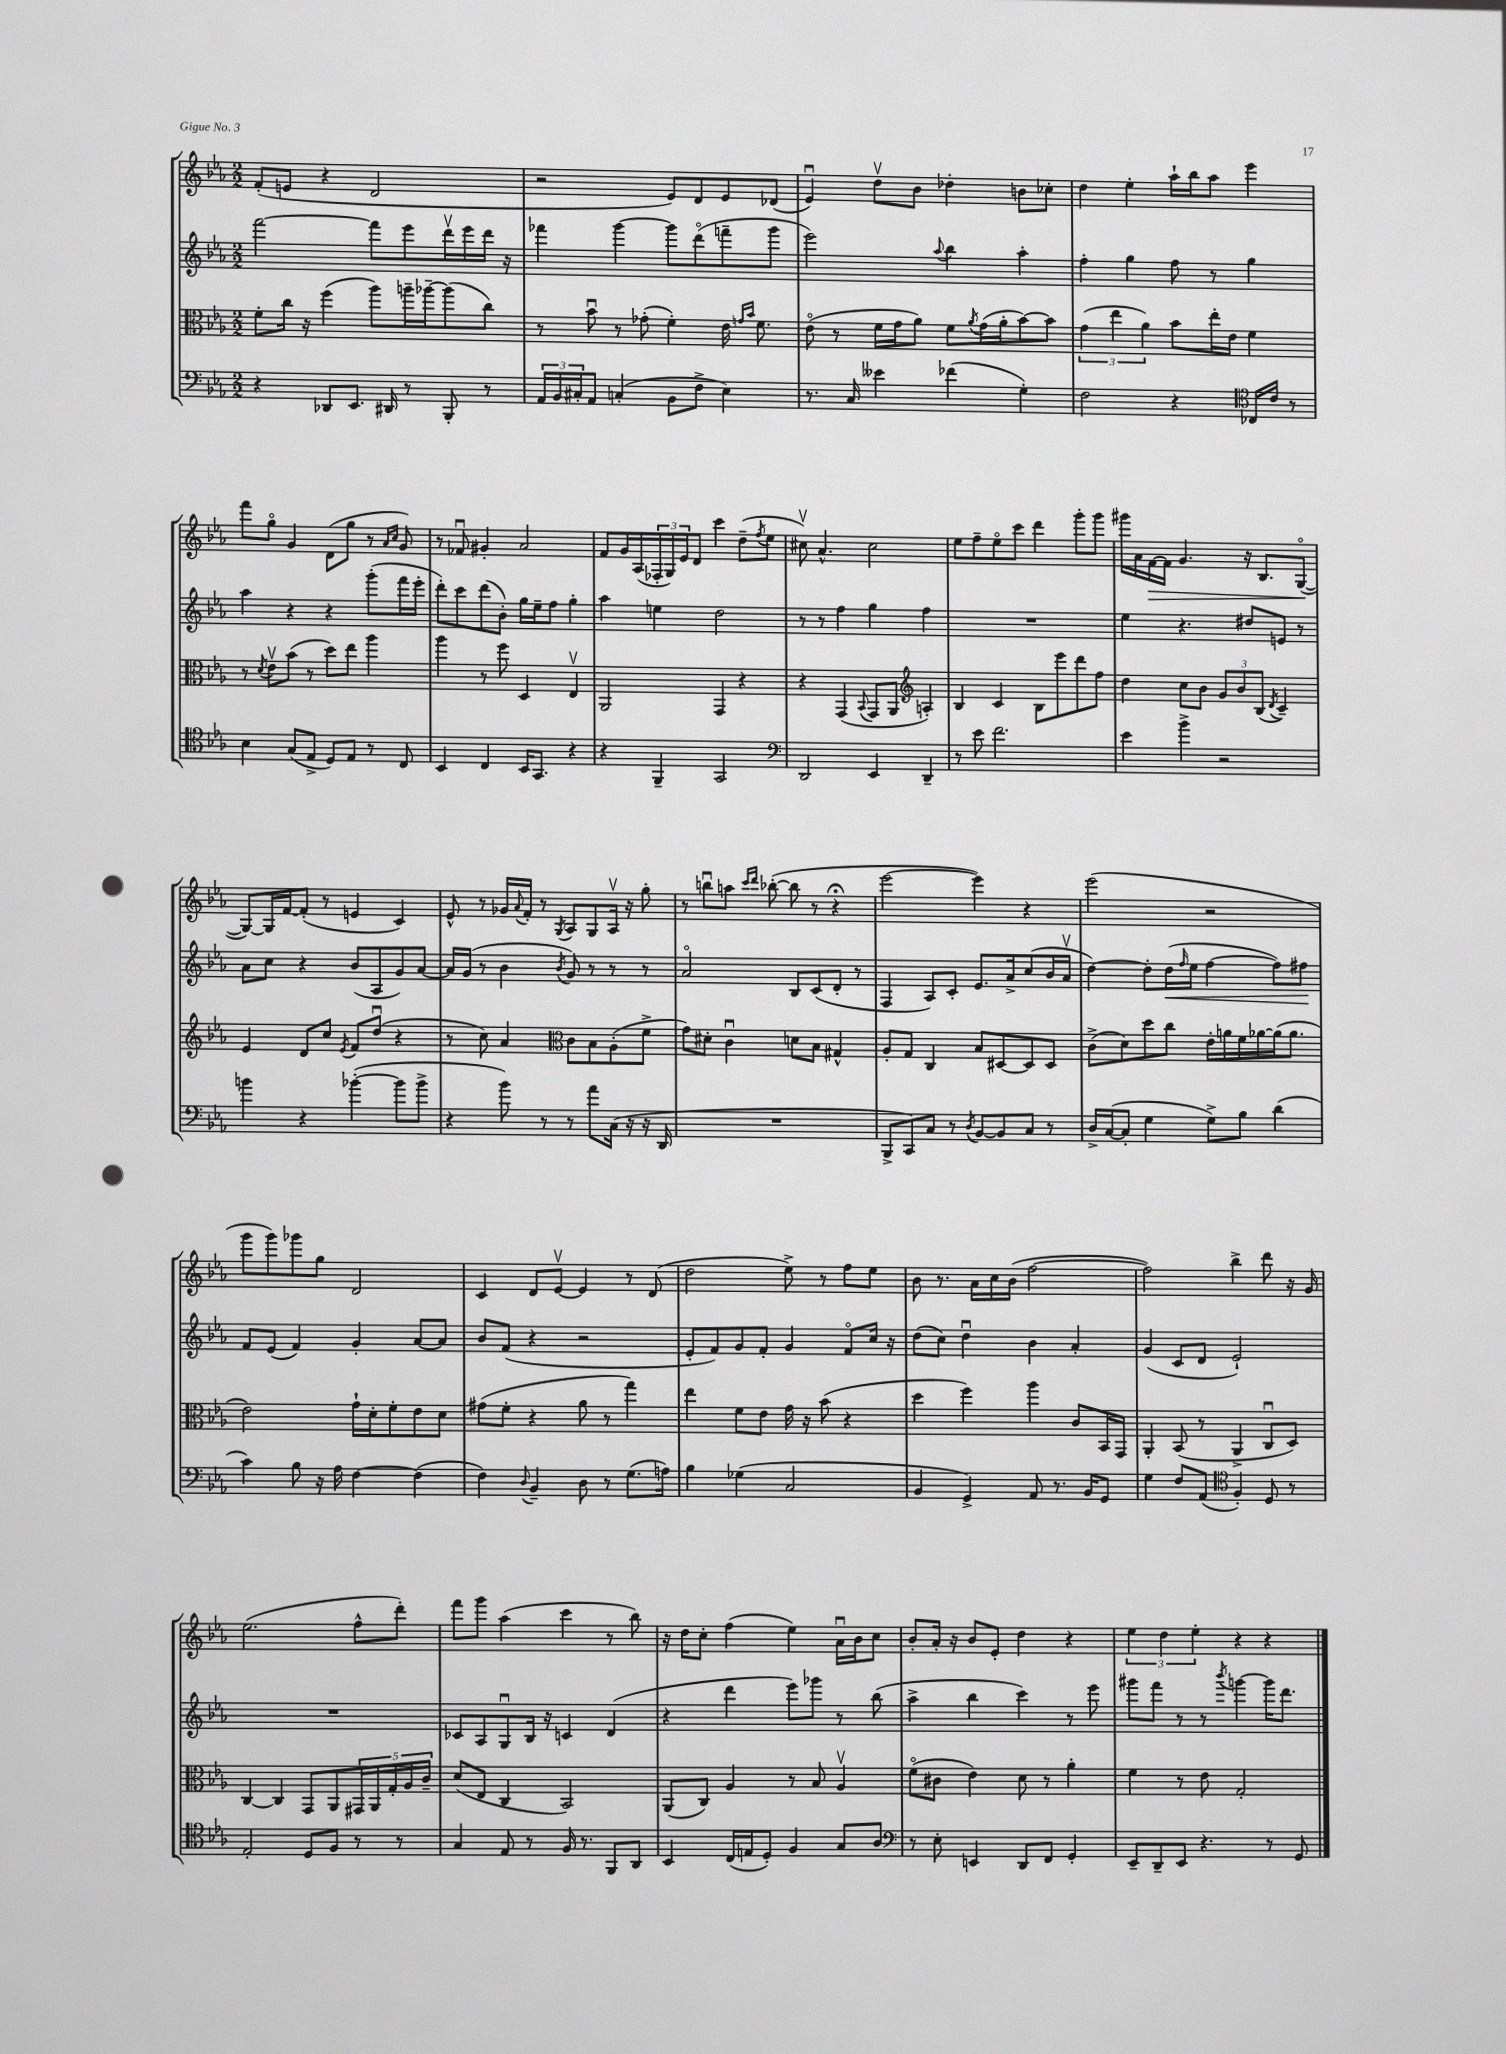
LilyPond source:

<<
\new StaffGroup <<
\new Staff = "s0" {
    \clef treble \key ees \major \numericTimeSignature \time 2/2
    f'8-.( e'8 r4 d'2 |
    r2 ees'8) d'8 ees'8 des'8( |
    ees'4\downbow) d''8\upbow bes'8 des''4-. b'8 ces''8-. |
    d''4 ees''4-. aes''16-! bes''16 aes''8 ees'''4 |
    f'''8 g''8\flageolet g'4 d'8( g''8 r8 \grace { aes'16 c''16 } g'8) |
    r8 fes'8\downbow gis'4-. aes'2 |
    f'8 g'16 aes16( \tuplet 3/2 { fes16-. g16) ees'16 } d'8 c'''4 d''8--( \acciaccatura { f''8 } ees''8 |
    cis''8\upbow) aes'4.-^ cis''2 |
    ees''8 f''8-- ees''8\flageolet c'''8 d'''4 g'''8-. g'''8 |
    gis'''16 aes'16 f'16~\> f'16 g'4. r16 bes8. g8~\flageolet\!( |
    g8~) g16 f'16~ f'8-.( r8 e'4 c'4) |
    ees'8-^ r8 ges'16 \appoggiatura { aes'8 } f'16-. r8 \acciaccatura { g8 } aes8 g8 aes16\upbow r16 g''8-. |
    r8 b''8\downbow a''8 \grace { c'''16 d'''16 } bes''8~-.( bes''8 r8 r4\fermata |
    ees'''2~ ees'''4) r4 |
    ees'''2( r2 |
    g'''8 g'''8) ges'''8 g''8 d'2 |
    c'4 d'8 ees'8~\upbow ees'4 r8 d'8( |
    d''2 ees''8->) r8 f''8 ees''8 |
    bes'8 r8. aes'16 c''16 bes'16( f''2~ |
    f''2) bes''4-> d'''8 r16 g'16 |
    ees''2.( f''8-^ d'''8-.) |
    f'''8 g'''8 aes''4( c'''4 r8 bes''8) |
    r16 d''16 c''8-. f''4( ees''4) aes'16\downbow bes'16 c''8 |
    bes'8-. aes'16-. r16 bes'8 ees'8-. d''4 r4 |
    \tuplet 3/2 { ees''4 d''4 ees''4-. } r4 r4 \bar "|." |
}
\new Staff = "s1" {
    \clef treble \key ees \major \numericTimeSignature \time 2/2
    f'''2~ f'''8 ees'''8 d'''16\upbow ees'''16 d'''16 r16 |
    fes'''4 g'''4~ g'''8 d'''8\flageolet( f'''8-- g'''8 |
    ees'''2) \appoggiatura { aes''8 } bes''4 aes''4-. |
    f''4-. g''4 f''8 r8 g''4 |
    aes''4 r4 r4 g'''8-.( f'''16 ees'''16-. |
    d'''8-.) c'''8 d'''8( bes'8-.) g''16 ees''16-- f''8 g''4-. |
    aes''4 e''4 d''2 |
    r8 r8 f''4 g''4 f''4 |
    R1 |
    ees''4 r4. dis''8 e'8 r8 |
    aes'8 c''8 r4 bes'8( aes8 g'8) aes'8~ |
    aes'16 g'16( r8 bes'4 \acciaccatura { bes'8 } g'8) r8 r8 r8 |
    aes'2\flageolet bes8 c'8( d'8-. r8 |
    f4 aes8) c'8-. ees'8. aes'16-> c''8( bes'16 aes'16\upbow |
    d''4~) d''8-. d''16\<( \grace { f''16 } ees''16 f''4~ f''8) fis''8\! |
    f'8 ees'8( f'4) g'4-. aes'8~ aes'8 |
    bes'8 f'8( r4 r2 |
    ees'8-. f'8) g'8 f'8-. g'4 f'8\flageolet c''16 r16 |
    d''8( c''8) d''4\downbow bes'4 aes'4-. |
    g'4( c'8 d'8 ees'2-!) |
    R1 |
    ces'8 aes8 g8\downbow bes16 r16 c'4 d'4( |
    r4 d'''4 ees'''8) ges'''8 r8 bes''8( |
    aes''4-> bes''4 c'''4) r8 ees'''8 |
    gis'''8 f'''8 r8 r8 \acciaccatura { bes'''8 } g'''4~ g'''16 d'''8. \bar "|." |
}
\new Staff = "s2" {
    \clef alto \key ees \major \numericTimeSignature \time 2/2
    f'8-. c''16 r16 f''4( aes''8) a''16-- aes''16~-- aes''8( c''8) |
    r8 bes'8\downbow r8 ges'8-.( f'4-.) ees'16 \grace { g'16 bes'16 } f'8. |
    ees'8\flageolet( r8 f'16 g'16 aes'8) f'8 \acciaccatura { aes'8 } g'16( aes'16-. bes'8~) bes'8 |
    \tuplet 3/2 { g'4( ees''4 aes'4) } bes'8 ees''16-. ees'16 f'4 |
    r8 \acciaccatura { d'8 } ees'8\upbow bes'8( r8 d''8) ees''8 aes''4 |
    aes''4 r8 f''8 d4 ees4\upbow |
    aes,2 g,4 r4 |
    r4 g,4( \appoggiatura { bes,8 } g,8 aes,8 \clef treble a4-.) |
    bes4 c'4 bes8 ees'''8 d'''8 f''8 |
    d''4 c''8 bes'8 \tuplet 3/2 { g'8 bes'8 bes8( } \acciaccatura { d'8 } c'4--) |
    ees'4 d'8 c''8 \acciaccatura { ees'8 } f'8 d''8\downbow( r4 |
    r8 c''8) aes'4 \clef alto c'8 bes8 aes8-.( f'8-> |
    g'8) dis'8-. c'4\downbow d'8 bes8 gis4-^ |
    aes8-. g8 c4 bes8 dis8~ dis8 dis8 |
    c'8->( d'8) d''8 c''8 ees'16-. a'16 f'16 aes'16~ aes'16( aes'8. |
    ees'2) g'16-! d'16-. f'8-. ees'8 d'8 |
    gis'8( f'8-. r4 aes'8 r8 g''4) |
    ees''4 f'8 ees'8 g'16 r16 bes'8( r4 |
    d''4 f''4) aes''4 c'8 bes,16 g,16 |
    aes,4-. bes,8( r8 aes,4-> c8\downbow d8) |
    c4~ c4 g,8 aes,8 \tuplet 5/4 { gis,16 aes,16 g16-. aes16 c'16-- } |
    d'8( ees8 c4 bes,2) |
    aes,8( c8) aes4 r8 bes8 aes4\upbow |
    f'8\flageolet( cis'8 ees'4) d'8 r8 aes'4-. |
    f'4 r8 ees'8 g2-. \bar "|." |
}
\new Staff = "s3" {
    \clef bass \key ees \major \numericTimeSignature \time 2/2
    r4 des,8 ees,8. dis,16 r8 bes,,8-. r8 |
    \tuplet 3/2 { aes,16 bes,16 cis16-. } aes,8 c4-.( bes,8 f8-> ees4) |
    r8. c16 eeses'4 fes'4( g4-.) |
    f2 r4 \clef tenor ces16 c'16 r8 |
    bes4 g8( ees8-> d8) ees8 r8 c8 |
    bes,4 c4 bes,16 g,8. r4 |
    r4 f,4-- g,2 |
    \clef bass d,2 ees,4 d,4-- |
    r8 ees'8 f'2. |
    ees'4 bes'4-> r2 |
    b'4 r4 bes'4~-.( bes'8 bes'8-> |
    r4 bes'8) r8 r8 aes'8 c16( r16 r16 d,16 |
    R1 |
    bes,,8-> c,8) c8 r8 \acciaccatura { d8 } bes,8~ bes,8 c8 r8 |
    d16-> c16~( c8-. g4 g8->) bes8 d'4( |
    c'4) bes8 r16 aes16 f4~ f4( |
    f4) \appoggiatura { d8 } bes,4-- d8 r8 g8.( a16) |
    bes4 ges4( c2 |
    bes,4 g,4->) aes,8 r8. bes,16 g,8 |
    g4 f8 aes,8( \clef tenor f4-.) d8 r8 |
    ees2-. d8 f8 r8 r8 |
    g4 ees8 r8 f16 r8. f,8 aes,8 |
    bes,4 c16( e16 d8-.) f4 g8 aes8 |
    \clef bass r8 ees8-. e,4 d,8 f,8 g,4-. |
    ees,8-- d,8-- ees,8 r4. r8 g,8 \bar "|." |
}
>>
>>
\layout { \context { \Score \remove "Bar_number_engraver" } }
